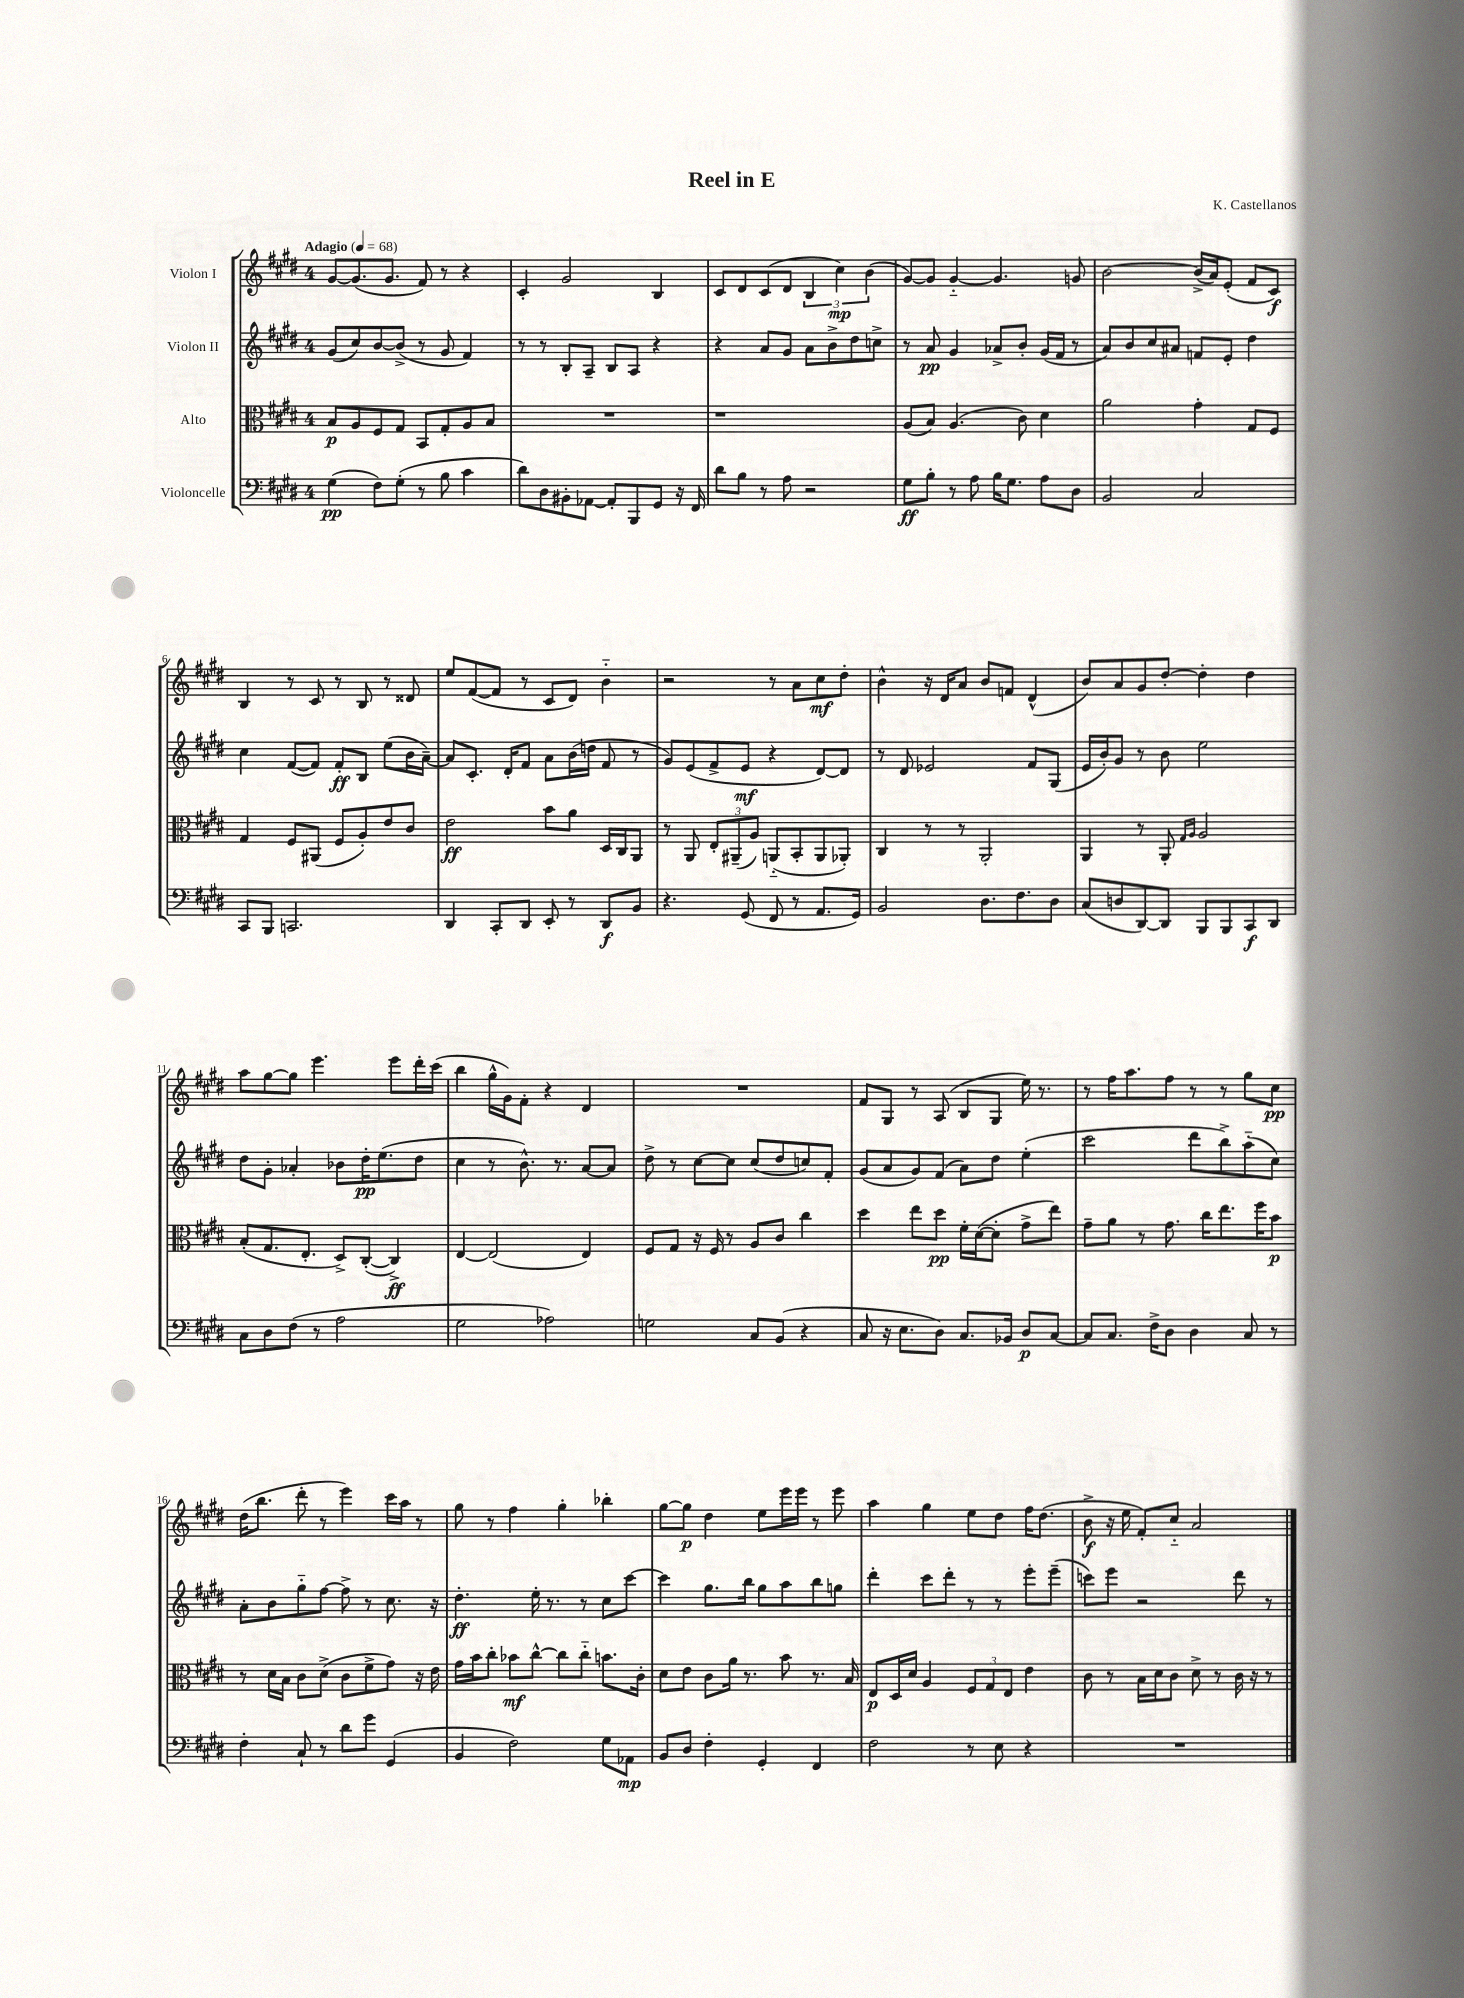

**kern	**kern	**kern	**kern
*staff4	*staff3	*staff2	*staff1
*clefF4	*clefC3	*clefG2	*clefG2
*k[f#c#g#d#]	*k[f#c#g#d#]	*k[f#c#g#d#]	*k[f#c#g#d#]
*M4/4	*M4/4	*M4/4	*M4/4
*MM68	*MM68	*MM68	*MM68
(4G#\	8B/L	(8g#/L	[8g#/L
.	8A/	8cc#/)	(8.g#/]
8F#\L)	8F#/	[8b/	.
.	.	.	8.g#/J
(8G#'\J	8G#/J	(8b^/]J	.
8r	8BB/L	8r	8f#/)
8B\	8G#'/	8g#/	8r
4c#\	8A/	4f#/)	4r
.	8B/J	.	.
=	=	=	=
8d#\L)	1r	8r	4c#'/
8D#\	.	8r	.
8BB#'\	.	8B'/L	2g#/
[8AA-\J	.	8A~/J	.
8AA-'/]L	.	8B/L	.
8BBB/	.	8A/J	.
8GG#/J	.	4r	4B/
16r	.	.	.
16FF#/	.	.	.
=	=	=	=
8d#\L	1r	4r	8c#/L
8B\J	.	.	8d#/
8r	.	8a/L	(8c#/
8A\	.	8g#/J	8d#/J
2r	.	8a\L	6B/
.	.	8b^\	.
.	.	.	6cc#\)
.	.	8dd#\	.
.	.	.	(6b\
.	.	8cc^\J	.
=	=	=	=
8G#\L	(8A/L	8r	[8g#/L)
8B'\J	8B/J)	8a/	8g#/]J
8r	(4.A/	4g#/	[4g#'~/
8A\	.	.	.
16B\LK	.	8a-^/L	4.g#/]
8.G#\J	.	.	.
.	8c#\)	8b'/J	.
8A\L	4d#\	(16g#/LL	.
.	.	16f#/JJ	.
8D#\J	.	8r	8g/
=	=	=	=
2BB/	2a\	8a/L)	[2b\
.	.	8b/	.
.	.	8cc#/	.
.	.	8a#/J	.
2C#/	4g#'\	8f/L	(16b^/]LL
.	.	.	16a/J)
.	.	8e'/J	(8e'/J
.	8G#/L	4dd#\	8f#/L
.	8F#/J	.	8c#/J)
=	=	=	=
8CC#/L	4G#/	4cc#\	4B/
8BBB/J	.	.	.
2.CC/	8F#/L	([8f#/L	8r
.	(8AA#/J	8f#/]J)	8c#/
.	8F#/L	8f#'/L	8r
.	8A'/)	8B/J	8B/
.	8e/	(8ee\L	8r
.	8c#/J	16b\L	8d##/
.	.	[16a~\JJ)	.
=	=	=	=
4DD#/	2e\	8a/]L	8ee/L
.	.	8.c#'/J	([8f#/
8CC#'/L	.	.	8f#/]J
.	.	16d#'/LK	.
8DD#/J	.	8f#/J	8r
8EE'/	8b\L	8a\L	8c#/L
8r	8a\J	(16b\L	8d#/J)
.	.	16dd\JJ	.
8DD#/L	16D#/LL	8f#/	4b'~\
.	16C#/J	.	.
8BB/J	8AA/J	8r	.
=	=	=	=
4.r	8r	8g#/L)	2r
.	8AA/	(8e/	.
.	12E'/L	8f#^/	.
.	(12AA#~/	.	.
(8GG#/	.	8e/J	.
.	12A/J)	.	.
8FF#/	(8AA'~/L	4r	8r
8r	8BB'/	.	8a\L
8.AA/L	8AA/	[8d#/L)	8cc#\
.	8AA-'/J)	8d#/]J	8dd#'\J
16GG#/Jk)	.	.	.
=	=	=	=
2BB/	4C#/	8r	4b^^\
.	.	8d#/	.
.	8r	2e-/	16r
.	.	.	16d#/LK
.	8r	.	8a/J
8.D#\L	2AA'/	.	8b/L
.	.	.	8f/J
8.F#\	.	.	.
.	.	8f#/L	(4d#^^/
8D#\J	.	(8G#/J	.
=	=	=	=
(8C#/L	4AA/	16e/LL	8b/L)
.	.	16b'/J)	.
8D/	.	8g#/J	8a/
[8DD#/)	8r	8r	8g#/
8DD#/]J	8AA'/	8b\	[8dd#'/J
.	16qqG#/LL	.	.
.	16qqA/JJ	.	.
8BBB/L	2A/	2ee\	4dd#'\]
8BBB/	.	.	.
8CC#/	.	.	4dd#\
8DD#/J	.	.	.
=	=	=	=
8C#\L	(8B'/L	8dd#\L	8aa\L
8D#\	8.G#/	8g#'\J	[8gg#\
(8F#\J	.	4a-'/	8gg#\]J
.	8.E'/J	.	.
8r	.	.	4.eee\
2A\	8D#^/L)	8b-\L	.
.	([8C#'/J	16dd#'\K	.
.	.	(8.ee\	.
.	4C#^/])	.	8eee\L
.	.	8dd#\J	16ddd#'\L
.	.	.	(16ccc#\JJ
=	=	=	=
2G#\	[4E/	4cc#\	4bb\
.	(2E/]	8r	16gg#^^\LL
.	.	.	16g#\J)
.	.	8.b^^\)	8f#'\J
2A-\)	.	.	4r
.	.	8.r	.
.	4E/)	[8a/L	4d#/
.	.	8a/]J	.
=	=	=	=
2G\	8F#/L	8dd#^\	1r
.	8G#/J	8r	.
.	16r	[8cc#\L	.
.	16F#/	.	.
.	8r	8cc#\]J	.
8C#/L	8A/L	(8cc#/L	.
(8BB/J	8c#/J	8dd#/	.
4r	4cc#\	8cc/)	.
.	.	8f#'/J	.
=	=	=	=
8C#/	4dd#\	(8g#/L	8f#/L
16r	.	8a/	8G#/J
8.E\L	.	.	.
.	8ee\L	8g#/)	8r
8D#\J)	8dd#\J	(8f#/J	(8A/
8.C#/L	16f#'\LL	8a\L)	8B/L
.	([16d#\J	.	.
.	8d#'\]J	8dd#\J	8G#/J
16BB-/Jk	.	.	.
8D#/L	8g#^\L	(4ee'\	16ee\)
.	.	.	8.r
[8C#/J	8ee\J)	.	.
=	=	=	=
8C#/]L	8g#~\L	2ccc#\	8r
8.C#/J	8a\J	.	16ff#\LK
.	.	.	8.aa\
.	8r	.	.
16F#^\LK	.	.	.
8D#\J	8.g#\	.	8ff#\J
4D#\	.	8ddd#\L	8r
.	16cc#\LK	.	.
.	8.ee\	8bb^\)	8r
8C#/	.	(8aa'~\	8gg#\L
.	16ff#\K	.	.
8r	8b\J	8cc#\J)	8cc#\J
=	=	=	=
4F#'\	8r	8a'\L	(16dd#\LK
.	.	.	8.bb\J
.	16d#\LL	8b\	.
.	16B\JJ	.	.
8C#`/	8c#\L	8gg#'~\	8ddd#'\
8r	(8d#^\J	[8ff#\J	8r
8d#\L	8c#\L	8ff#^\]	4eee\)
8g#\J	8f#^\	8r	.
(4GG#/	8g#\J)	8.cc#\	16ccc#\LL
.	.	.	16aa\JJ
.	16r	.	8r
.	16e\	16r	.
=	=	=	=
4BB/	16g#\LL	4.dd#'\	8gg#\
.	16b\J	.	.
.	8cc#'\J	.	8r
2F#\)	8b-\L	.	4ff#\
.	[8cc#^^\J	16ee'\	.
.	.	8.r	.
.	8cc#\]L	.	4gg#'\
.	8cc#'~\J	8r	.
8G#\L	8.b\L	8cc#\L	4bb-'\
8AA-\J	.	[8ccc#\J	.
.	16c#'\Jk	.	.
=	=	=	=
8BB/L	8d#\L	4ccc#\]	[8gg#\L
8D#/J	8e\J	.	8gg#\]J
4F#'\	8c#\L	8.gg#\L	4dd#\
.	16a\Jk	.	.
.	8.r	16bb\Jk	.
4GG#'/	.	8gg#\L	8ee\L
.	8b\	8aa\	16eee\L
.	.	.	16eee\JJ
4FF#/	8.r	8bb\	8r
.	.	8gg\J	8eee\
.	16B/	.	.
=	=	=	=
2F#\	8E/L	4ddd#'\	4aa\
.	16D#/L	.	.
.	16d#/JJ	.	.
.	4A/	8ccc#\L	4gg#\
.	.	8ddd#'\J	.
8r	12F#/L	8r	8ee\L
.	12G#/	.	.
8E\	.	8r	8dd#\J
.	12E/J	.	.
4r	4e\	8eee'\L	16ff#\LK
.	.	.	(8.dd#\J
.	.	(8eee~\J	.
=	=	=	=
1r	8c#\	8ccc\L)	8b^\
.	8r	8eee\J	16r
.	.	.	16ee\
.	16B\LL	2r	8f#'/L)
.	16d#\J	.	.
.	8c#\J	.	8cc#'~/J
.	8d#^\	.	2a/
.	8r	.	.
.	16c#\	8ddd#\	.
.	16r	.	.
.	8r	8r	.
==	==	==	==
*-	*-	*-	*-
